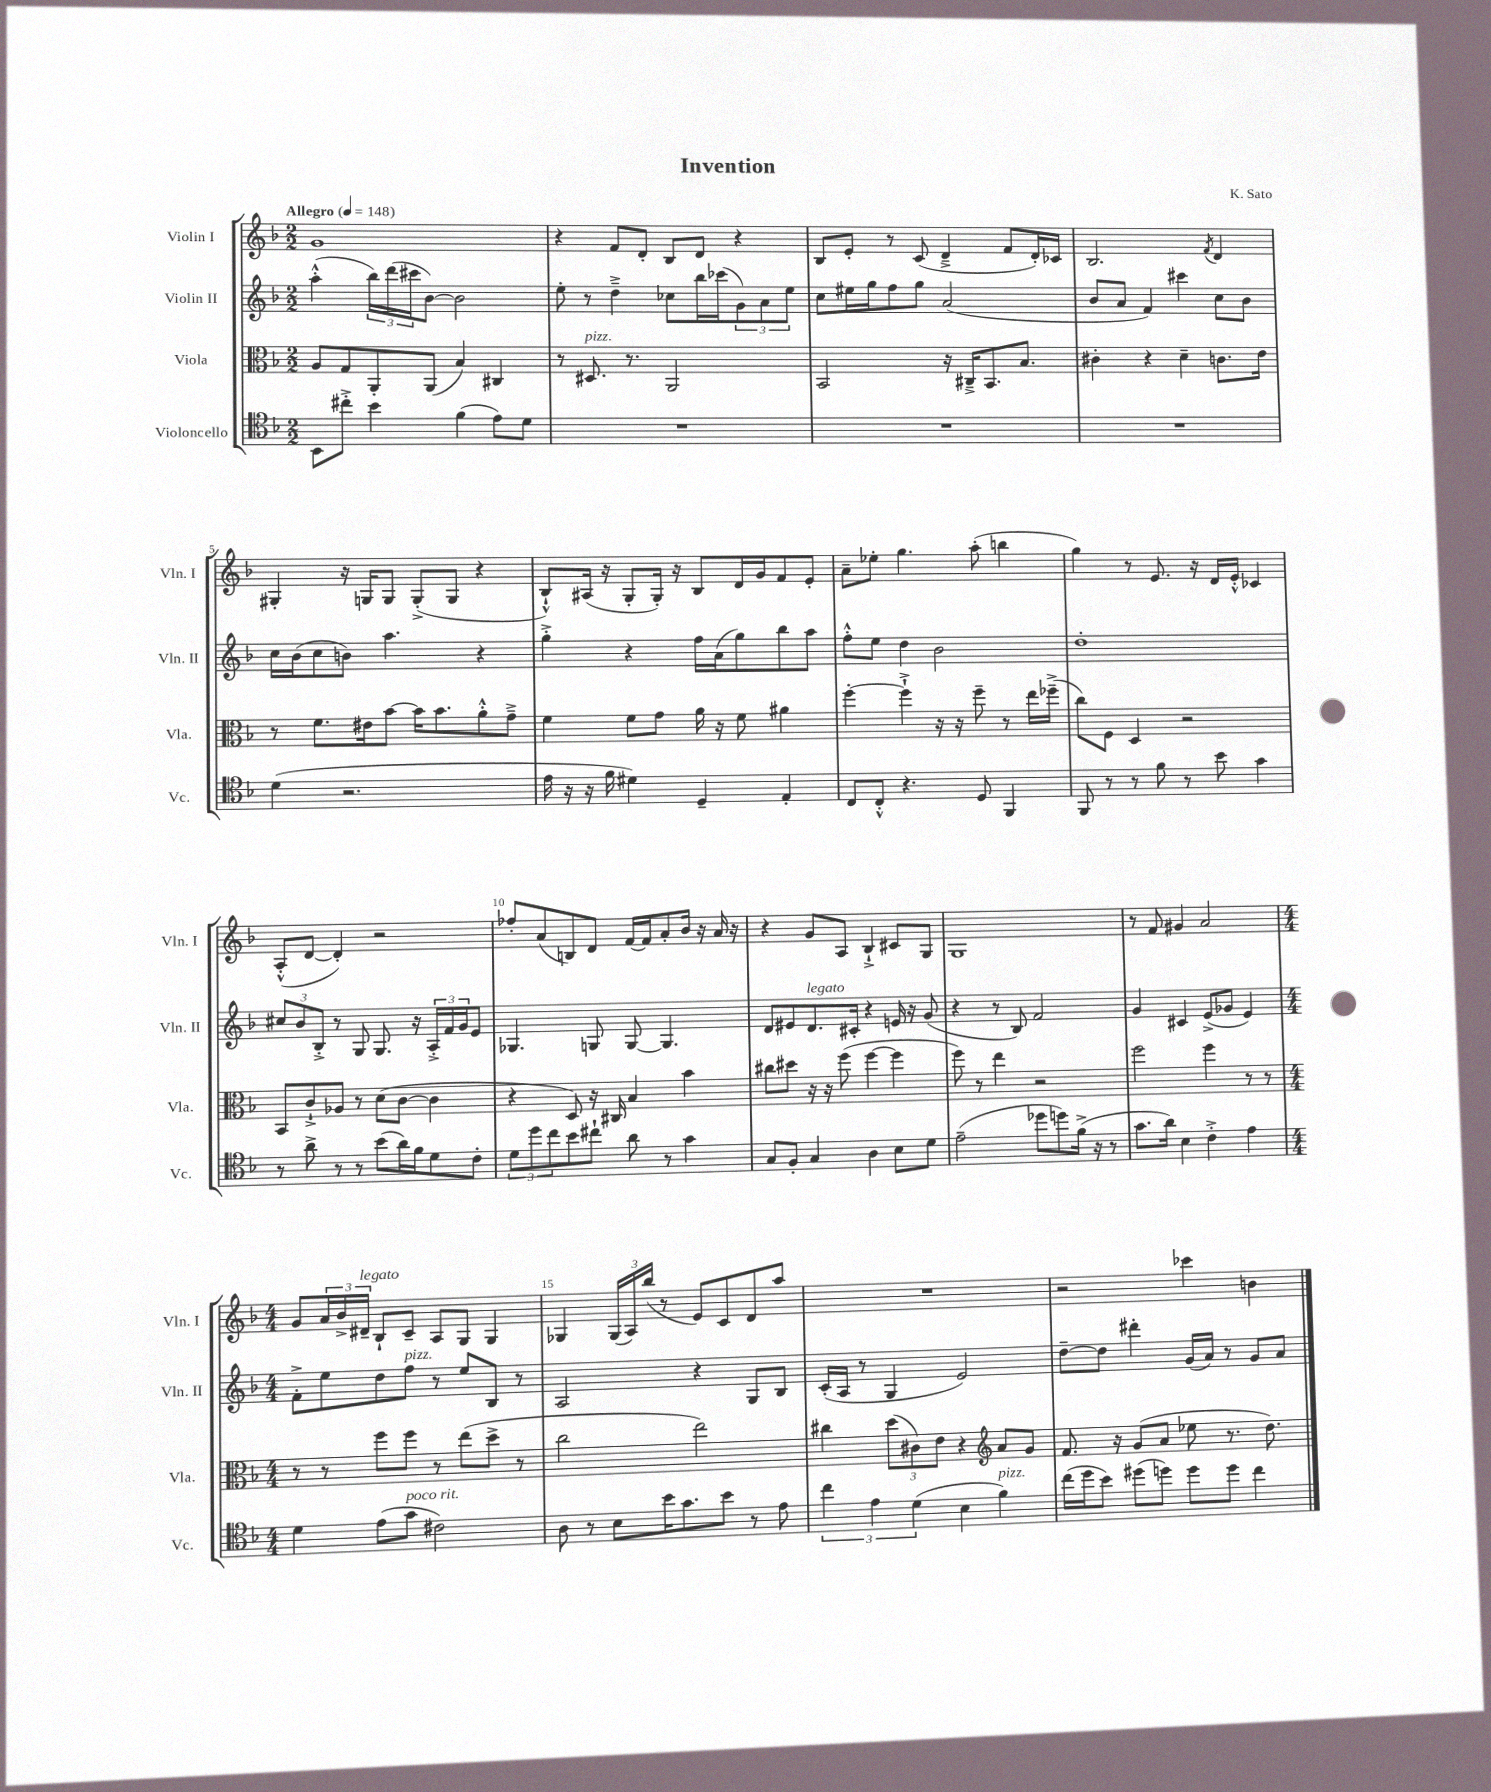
\header { title = "Invention" composer = "K. Sato" }
<<
\new StaffGroup <<
\new Staff = "s0" \with { instrumentName = "Violin I" shortInstrumentName = "Vln. I" } {
    \clef treble \key f \major \numericTimeSignature \time 2/2 \tempo "Allegro" 4 = 148
    g'1 |
    r4 f'8 d'8-. bes8 d'8 r4 |
    bes8 e'8-. r8 c'8( d'4---> f'8 d'16-.) ces'16 |
    bes2. \acciaccatura { f'8 } d'4 |
    gis4-. r16 g16 g8 g8-.->( g8 r4 |
    bes8-!-^) ais16( r16 g8-. g16-.) r16 bes8 d'16 g'16 f'8 e'8-. |
    a'8-- ees''8-. g''4. a''8-.( b''4 |
    g''4) r8 e'8. r16 d'16 e'16-.-^ ces'4 |
    a8-.-^( d'8~ d'4-.) r2 |
    fes''8-. a'8( b8) d'8 f'16~ f'16 a'8-. bes'16 r16 a'16 r16 |
    r4 g'8 a8 bes4-!-> cis'8 g8 |
    g1 |
    r8 f'8 gis'4 a'2 |
    \numericTimeSignature \time 4/4 g'8 \tuplet 3/2 { a'16 bes'16-> dis'16--^\markup { \italic "legato" } } bes8-! c'8-- a8 g8 g4 |
    ges4 \tuplet 3/2 { ges16( a16) bes''16( } r8 e'8) c'8 d'8 a''8 |
    R1 |
    r2 ces'''4 b'4 \bar "|." |
}
\new Staff = "s1" \with { instrumentName = "Violin II" shortInstrumentName = "Vln. II" } {
    \clef treble \key f \major \numericTimeSignature \time 2/2
    a''4-.-^( \tuplet 3/2 { bes''16) d'''16( cis'''16 } bes'8~) bes'2 |
    e''8-. r8 d''4---> ces''8 bes''16 ces'''16( \tuplet 3/2 { g'8) a'8 e''8 } |
    c''8 eis''16 g''16 f''8 g''8 a'2( |
    bes'8 a'8 f'4) cis'''4 c''8 bes'8 |
    c''16 bes'16( c''8 b'8) a''4. r4 |
    g''4-.-> r4 f''16 a'16( g''8) bes''8 a''8 |
    f''8-.-^ e''8 d''4 bes'2 |
    d''1-. |
    \tuplet 3/2 { cis''8 bes'8 bes8-.-> } r8 g8 g8. r16 \tuplet 3/2 { a16-.-> f'16 g'16 } e'8 |
    ges4. g8 g8~ g4. |
    d'8 eis'8 d'8.^\markup { \italic "legato" } cis'16-. r4 e'16 r16 g'8( |
    r4 r8 bes8) f'2 |
    g'4 cis'4 e'8->( ges'8 e'4) |
    \numericTimeSignature \time 4/4 f'8-.-> e''8 d''8 f''8^\markup { \italic "pizz." } r8 e''8 bes8 r8 |
    a2 r4 g8 bes8 |
    c'16-.( a16 r8 g4 e'2) |
    d''8~-- d''8 dis'''4-. g'16( a'16) r8 g'8 a'8 \bar "|." |
}
\new Staff = "s2" \with { instrumentName = "Viola" shortInstrumentName = "Vla." } {
    \clef alto \key f \major \numericTimeSignature \time 2/2
    a8 g8 a,8-. a,8( bes4) cis4 |
    r8 dis8.^\markup { \italic "pizz." } r8. a,2 |
    bes,2 r16 cis16---> bes,8. bes8. |
    cis'4-. r4 d'4-- c'8. e'16 |
    r8 f'8. eis'16 bes'8~ bes'16 bes'8. a'8-.-^ g'8---> |
    f'4 f'8 g'8 a'16 r16 f'8 ais'4 |
    f''4~-. f''4-!-> r16 r16 f''8-- r8 e''16 fes''16--->( |
    c''8) f8 d4 r2 |
    bes,8 c'8-!-> aes8 r8 d'8( c'8~ c'4 |
    r4 d8) r16 cis16 bes4 bes'4 |
    cis''8 dis''8 r16 r16 f''8( f''4~ f''4 |
    f''8) r8 e''4 r2 |
    f''2 f''4 r8 r8 |
    \numericTimeSignature \time 4/4 r8 r8 f''8 f''8 r8 e''8( d''8-> r8 |
    c''2 e''2) |
    cis''4 \tuplet 3/2 { d''8( cis'8) e'8 } r4 \clef treble a'8 g'8 |
    f'8. r16 g'8( a'8 ees''8 r8. d''8.) \bar "|." |
}
\new Staff = "s3" \with { instrumentName = "Violoncello" shortInstrumentName = "Vc." } {
    \clef tenor \key f \major \numericTimeSignature \time 2/2
    bes,8 cis''8-.-> bes'4 f'4( e'8) d'8 |
    R1 |
    R1 |
    R1 |
    d'4( r2. |
    e'16 r16 r16 f'16 dis'4) d4-- e4-. |
    c8 c8-.-^ r4. d8 f,4 |
    f,8 r8 r8 f'8 r8 bes'8 g'4 |
    r8 a'8-> r8 r8 bes'8( a'16) f'16 d'8 c'8-. |
    \tuplet 3/2 { d'8 d''8 c''8 } bes'8 cis''8-! a'8 r8 g'4 |
    g8 f8-. g4 a4 bes8 d'8 |
    e'2--( des''8 d''8) f'16->( r16 r8 |
    g'8. a'16) bes4 c'4-.-> e'4 |
    \numericTimeSignature \time 4/4 d'4 e'8( g'8^\markup { \italic "poco rit." } cis'2) |
    a8 r8 bes8 bes'16 g'8. bes'8 r8 e'8 |
    \tuplet 3/2 { c''4 e'4 d'4( } bes4 f'4^\markup { \italic "pizz." }) |
    c''16( d''16 bes'8) dis''8( d''8) d''8 d''8 c''4 \bar "|." |
}
>>
>>
\layout { \context { \Score \override BarNumber.break-visibility = ##(#f #t #t) barNumberVisibility = #(every-nth-bar-number-visible 5) } }
